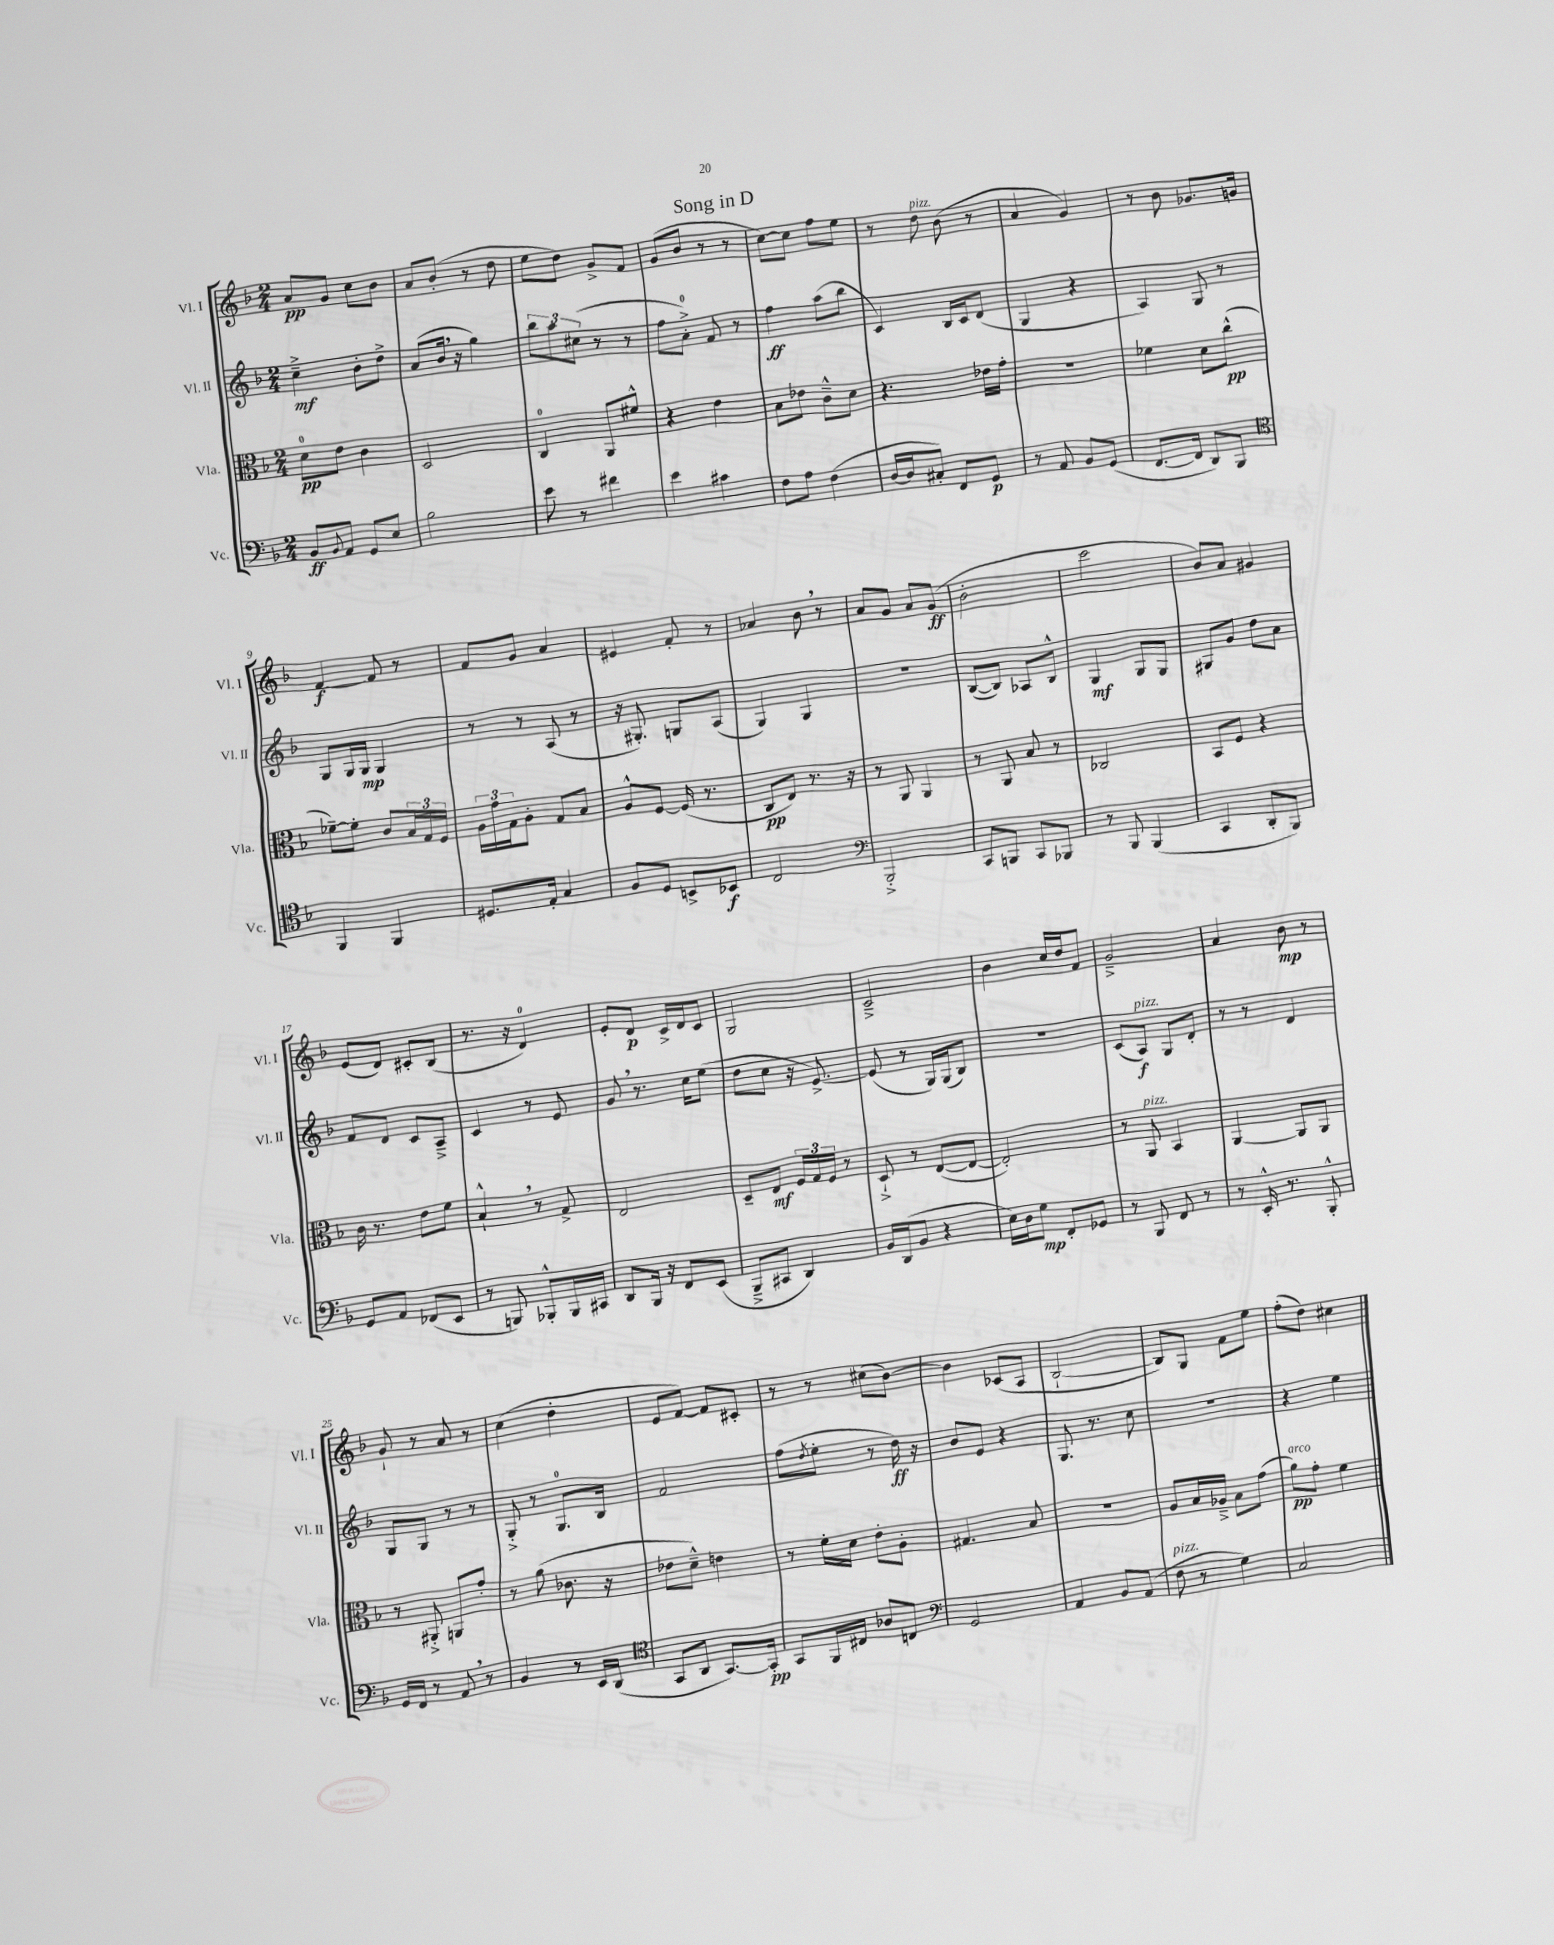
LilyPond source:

\header { title = "Song in D" }
<<
\new StaffGroup <<
\new Staff = "s0" \with { instrumentName = "Vl. I" shortInstrumentName = "Vl. I" } {
    \clef treble \key f \major \numericTimeSignature \time 2/4
    a'8\pp g'8 c''8 bes'8 |
    a'8 bes'8-.( r8 d''8 |
    e''8 d''8) g'8-> f'8 |
    g'8( bes'8 r8 r8 |
    c''8~) c''8 f''8 e''8 |
    r8 d''8^\markup { \italic "pizz." } bes'8( r8 |
    a'4 g'4) |
    r8 bes'8 ges'8. g'16 |
    f'4~\f f'8 r8 |
    f'8 g'8 a'4 |
    eis'4 f'8-. r8 |
    aes'4 bes'8 \breathe r8 |
    a'8 g'8 a'8 g'8\ff( |
    bes'2-. |
    c'''2 |
    bes'8) a'8 gis'4 |
    e'8( d'8) cis'8-. bes8( |
    r8. r16 d'4-0) |
    e'8-. d'8\p c'16-> d'16 c'8 |
    g2 |
    c'2---> |
    bes'4 c''16 d''16 f'8 |
    g'2---> |
    a'4 bes'8\mp r8 |
    g'8-! r8 a'8 r8 |
    c''4( d''4-. |
    e'8 f'8~) f'8 cis'8-. |
    r8 r8 cis''8( bes'8~) |
    bes'4 ces'8( a8 |
    bes2~-! |
    bes8) g8 f'8 e''8 |
    f''8-.( d''8) cis''4 \bar "|." |
}
\new Staff = "s1" \with { instrumentName = "Vl. II" shortInstrumentName = "Vl. II" } {
    \clef treble \key f \major \numericTimeSignature \time 2/4
    c''4--->\mf bes'8-. d''8-> |
    a'8( bes'16 \breathe r16 g''4) |
    \tuplet 3/2 { bes''8 a''8 cis''8( } r8 r8 |
    f''8 a'8-0-.->) f'8 r8 |
    f''4\ff a''8( bes''8 |
    c'4) bes16 c'16 d'8( |
    g4 r4 |
    a4) g8 r8 |
    g8 g16 g16\mp g4 |
    r8 r8 a8( r8 |
    r16 gis8.-.) g8 a8( |
    g4) g4 |
    R2 |
    bes8~( bes8) aes8 bes8-^ |
    g4\mf g8 g8 |
    gis8 g'8 d''8 a'8 |
    f'8 d'8 c'8 a8---> |
    c'4 r8 e'8 |
    g'8 \breathe r8. c''16 e''8( |
    d''8 c''8 r16 e'8.~->) |
    e'8( r8 g16) g16( bes8) |
    R2 |
    c'8( a8\f^\markup { \italic "pizz." }) g8 d'8-. |
    r8 r8 d'4 |
    g8 g8 r8 r8 |
    g8-.-> r8 g8.-0 bes16 |
    f'2 |
    f''8( \acciaccatura { d''8 } e''8-. r8 d''16\ff) r16 |
    bes'8 e'8 r4 |
    g8. r8. c''8 |
    r2 |
    r4 e''4 \bar "|." |
}
\new Staff = "s2" \with { instrumentName = "Vla." shortInstrumentName = "Vla." } {
    \clef alto \key f \major \numericTimeSignature \time 2/4
    d'8-0\pp e'8 c'4 |
    d2 |
    c4-0 a,8 fis'8-^ |
    r4 e'4 |
    bes8 ees'8 c'8---^ d'8 |
    r4. ees'16 g'16-. |
    R2 |
    fes'4 d'8 c''8-^\pp( |
    fes'8~--) fes'8-. c'8 \tuplet 3/2 { bes16 g16 f16 } |
    \tuplet 3/2 { a16 g'16 g16 } a8-. g8 bes8 |
    a8-^ f8~ f16( r8. |
    c8\pp e8) r8. r16 |
    r8 a,8 a,4 |
    r8 a,8 bes8 r8 |
    ces2 |
    bes,8 f8 r4 |
    c'16 r8. e'8 f'8 |
    bes4-!-^ \breathe r8 g8-> |
    e2 |
    d8-- e8\mf \tuplet 3/2 { f16 g16 f16 } r8 |
    d8-!-> r8 e8~( e8~ |
    e2-.) |
    r8 a,8^\markup { \italic "pizz." } bes,4 |
    a,4~ a,8 a,8 |
    r8 ais,8-.-> a,8 g'8-. |
    r8 a'8( ces'8. r16 |
    ees'8 d'8---^) e'4 |
    r8 f'16-. d'16 e'8-. a8-. |
    gis4. bes8 |
    r2 |
    a8 bes16 aes16---> bes8 g'8( |
    a'8\pp^\markup { \italic "arco" }) g'8-. f'4 \bar "|." |
}
\new Staff = "s3" \with { instrumentName = "Vc." shortInstrumentName = "Vc." } {
    \clef bass \key f \major \numericTimeSignature \time 2/4
    bes,8\ff \appoggiatura { bes,8 } a,8 g,8 e8 |
    bes2 |
    e'8 r8 fis'4 |
    e'4 cis'4 |
    f8 a8 f4( |
    d16~ d16 cis8-.) f,8 g,8\p |
    r8 a,8 bes,8 g,8( |
    f,8.~ f,16 d,8) bes,,8 |
    \clef tenor f,4 f,4 |
    dis8. e16-. g4 |
    f8 d8 b,8-> bes,8\f |
    c2 |
    \clef bass bes,,2-.-> |
    c,8 b,,8 c,8 bes,,8 |
    r8 bes,,8 bes,,4( |
    c,4 d,8-. bes,,8) |
    g,8 a,8 fes,8( e,8 |
    r8 b,,8) bes,,8-.-^ bes,,16 cis,16 |
    d,8 bes,,16 r16 f,8 e,8( |
    bes,,8---> cis,8 d,4) |
    bes,16 d,16( bes,8 r4 |
    e16) d16 g8\mp f,8-. ges,8 |
    r8 bes,,8 f,8 r8 |
    r8 e,16-.-^ r8. bes,,8-.-^ |
    g,16 f,16 r8 a,8 \breathe r8 |
    bes,4 r8 e,16 d,16( |
    \clef tenor g,8 a,8 g,8.~) g,16-.\pp |
    g,8 f,16 cis16 aes8 c8 |
    \clef bass g,2 |
    a,4 bes,8 a,8( |
    f8^\markup { \italic "pizz." } r8 g4) |
    c2 \bar "|." |
}
>>
>>
